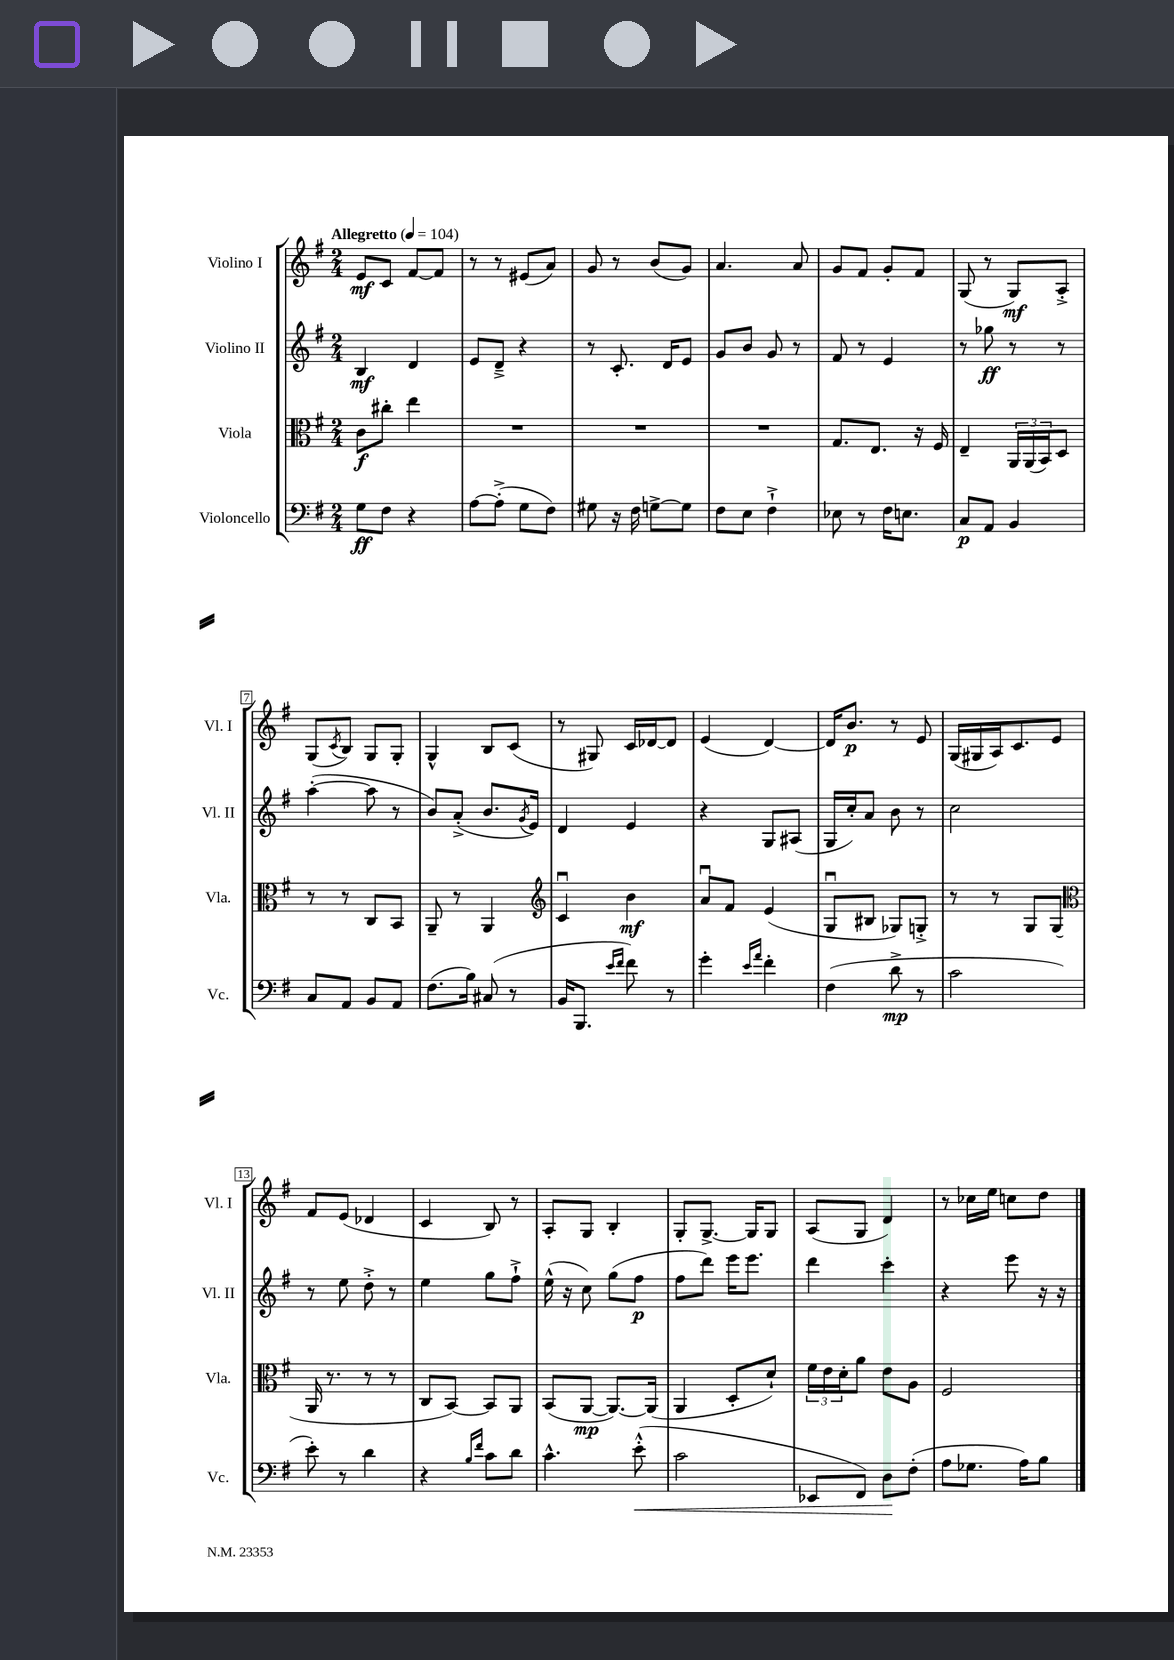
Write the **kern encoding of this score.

**kern	**dynam	**kern	**dynam	**kern	**dynam	**kern	**dynam
*part4	*part4	*part3	*part3	*part2	*part2	*part1	*part1
*staff4	*staff4	*staff3	*staff3	*staff2	*staff2	*staff1	*staff1
*I"Violoncello	*	*I"Viola	*	*I"Violino II	*	*I"Violino I	*
*I'Vc.	*	*I'Vla.	*	*I'Vl. II	*	*I'Vl. I	*
*clefF4	*	*clefC3	*	*clefG2	*	*clefG2	*
*k[f#]	*	*k[f#]	*	*k[f#]	*	*k[f#]	*
*M2/4	*	*M2/4	*	*M2/4	*	*M2/4	*
*MM104	*	*MM104	*	*MM104	*	*MM104	*
=1	=1	=1	=1	=1	=1	=1	=1
!	!	!	!	!	!	!LO:TX:a:B:t=Allegretto	!
8G\L	ff	8c\L	f	4B/	mf	8e/L	mf
8F#\J	.	8cc#X'\J	.	.	.	8c/J	.
4r	.	4ee\	.	4d/	.	[8f#/L	.
.	.	.	.	.	.	8f#/J]	.
=2	=2	=2	=2	=2	=2	=2	=2
[8A\L	.	2r	.	8e/L	.	8r	.
(8A'^\J]	.	.	.	8d~^/J	.	8r	.
8G\L	.	.	.	4r	.	(8e#X/L	.
8F#\J)	.	.	.	.	.	8a/J)	.
=3	=3	=3	=3	=3	=3	=3	=3
8G#X\	.	2r	.	8r	.	8g/	.
16r	.	.	.	8.c'/	.	8r	.
16F#\	.	.	.	.	.	.	.
[8Gn^\L	.	.	.	.	.	(8b/L	.
.	.	.	.	16d/KL	.	.	.
8G\J]	.	.	.	8e/J	.	8g/J)	.
=4	=4	=4	=4	=4	=4	=4	=4
8F#\L	.	2r	.	8g/L	.	4.a/	.
8E\J	.	.	.	8b/J	.	.	.
4F#`^\	.	.	.	8g/	.	.	.
.	.	.	.	8r	.	8a/	.
=5	=5	=5	=5	=5	=5	=5	=5
8E-X\	.	8.G/L	.	8f#/	.	8g/L	.
8r	.	.	.	8r	.	8f#/J	.
.	.	8.E/J	.	.	.	.	.
16F#\KL	.	.	.	4e/	.	8g'/L	.
8.En\J	.	.	.	.	.	.	.
.	.	16r	.	.	.	8f#/J	.
.	.	16F#/	.	.	.	.	.
=6	=6	=6	=6	=6	=6	=6	=6
8C/L	p	4E~/	.	8r	.	(8G/	.
8AA/J	.	.	.	8gg-X\	ff	8r	.
4BB/	.	24AA/LL	.	8r	.	8G/L)	mf
.	.	(24AA/	.	.	.	.	.
.	.	24BB/J)	.	.	.	.	.
.	.	8D/J	.	8r	.	8A'^/J	.
!!LO:LB:g=z
=7	=7	=7	=7	=7	=7	=7	=7
8C/L	.	8r	.	([4aa'\	.	(8G/L	.
.	.	.	.	.	.	8qc/	.
8AA/J	.	8r	.	.	.	8B/J)	.
8BB/L	.	8C/L	.	8aa\]	.	8G/L	.
8AA/J	.	8BB/J	.	8r	.	8G'/J	.
=8	=8	=8	=8	=8	=8	=8	=8
(8.F#\L	.	8AA~/	.	8b/L)	.	4G^^/	.
.	.	8r	.	(8a'^/J	.	.	.
16B\Jk)	.	.	.	.	.	.	.
(8C#X/	.	4AA/	.	8.b/L	.	8B/L	.
8r	.	.	.	.	.	(8c/J	.
.	.	.	.	8qg/	.	.	.
.	.	.	.	16e/Jk)	.	.	.
=9	=9	=9	=9	=9	=9	=9	=9
*	*	*clefG2	*	*	*	*	*
16BB/KL	.	4cu/	.	4d/	.	8r	.
8.BBB/J	.	.	.	.	.	.	.
.	.	.	.	.	.	8G#X/)	.
16qqe/LL	.	.	.	.	.	.	.
16qqf#/JJ	.	.	.	.	.	.	.
8f#\)	.	4b\	mf	4e/	.	16c/LL	.
.	.	.	.	.	.	[16d-X/J	.
8r	.	.	.	.	.	8d-/J]	.
=10	=10	=10	=10	=10	=10	=10	=10
4g'\	.	8au/L	.	4r	.	(4e/	.
.	.	8f#/J	.	.	.	.	.
16qqe/LL	.	.	.	.	.	.	.
16qqa/JJ	.	.	.	.	.	.	.
4f#'\	.	(4e/	.	8G/L	.	[4d/)	.
.	.	.	.	(8A#X/J	.	.	.
=11	=11	=11	=11	=11	=11	=11	=11
(4F#\	.	8Gu/L	.	16G/LL	.	16d/KL]	.
.	.	.	.	16cc'/J)	.	8.b/J	p
.	.	8B#X/J	.	8a/J	.	.	.
8d^\	mp	8G-X/L)	.	8b\	.	8r	.
8r	.	8Gn'^/J	.	8r	.	8e/	.
=12	=12	=12	=12	=12	=12	=12	=12
2c\	.	8r	.	2cc\	.	(16G/LL	.
.	.	.	.	.	.	16G#X/	.
.	.	8r	.	.	.	16A/J)	.
.	.	.	.	.	.	8.c/	.
.	.	8G/L	.	.	.	.	.
.	.	(8G/J	.	.	.	8e/J	.
!!LO:LB:g=z
=13	=13	=13	=13	=13	=13	=13	=13
*	*	*clefC3	*	*	*	*	*
8e'\)	.	16AA/	.	8r	.	8f#/L	.
.	.	8.r	.	.	.	.	.
8r	.	.	.	8ee\	.	(8e/J	.
4d\	.	8r	.	8dd'^\	.	4d-X/	.
.	.	8r	.	8r	.	.	.
=14	=14	=14	=14	=14	=14	=14	=14
4r	.	8C/L	.	4ee\	.	4c/	.
.	.	[8BB/J)	.	.	.	.	.
16qqB/LL	.	.	.	.	.	.	.
16qqf#/JJ	.	.	.	.	.	.	.
8c\L	.	8BB/L]	.	8gg\L	.	8B/)	.
8d\J	.	8AA/J	.	8ff#`^\J	.	8r	.
=15	=15	=15	=15	=15	=15	=15	=15
4.c^^\	.	(8BB/L	.	(16ee^^\	.	8A'/L	.
.	.	.	.	16r	.	.	.
.	.	[8AA/J	mp	8cc\)	.	8G/J	.
.	.	8.AA/L_)	.	(8gg\L	.	4B'/	.
!	!LO:HP:b	!	!	!	!	!	!
(8e'^^\	<	.	.	8ff#\J	p	.	.
.	.	(16AA/Jk]	.	.	.	.	.
=16	=16	=16	=16	=16	=16	=16	=16
2c\	.	4AA/	.	8ff#\L	.	8G'/L	.
.	.	.	.	8ddd\J)	.	[8.G^/J	.
.	.	8D'/L	.	16eee\KL	.	.	.
.	.	.	.	8.eee\J	.	16G/KL]	.
.	.	8d`/J)	.	.	.	8G/J	.
=17	=17	=17	=17	=17	=17	=17	=17
8EE-X/L	.	24f#\LL	.	4ddd\	.	(8A/L	.
.	.	24e\	.	.	.	.	.
.	.	24d'\J	.	.	.	.	.
8FF#/J)	.	8a\J	.	.	.	8G/J	.
8D\L	.	8e\L	.	4ccc'\	.	4d/)	.
(8F#'\J	[	8A\J	.	.	.	.	.
=18	=18	=18	=18	=18	=18	=18	=18
8A\L	.	2F#/	.	4r	.	8r	.
8.G-X\J	.	.	.	.	.	16cc-X\LL	.
.	.	.	.	.	.	16ee\JJ	.
.	.	.	.	8eee\	.	8ccn\L	.
16A\KL)	.	.	.	.	.	.	.
8B\J	.	.	.	16r	.	8dd\J	.
.	.	.	.	16r	.	.	.
==	==	==	==	==	==	==	==
*-	*-	*-	*-	*-	*-	*-	*-
